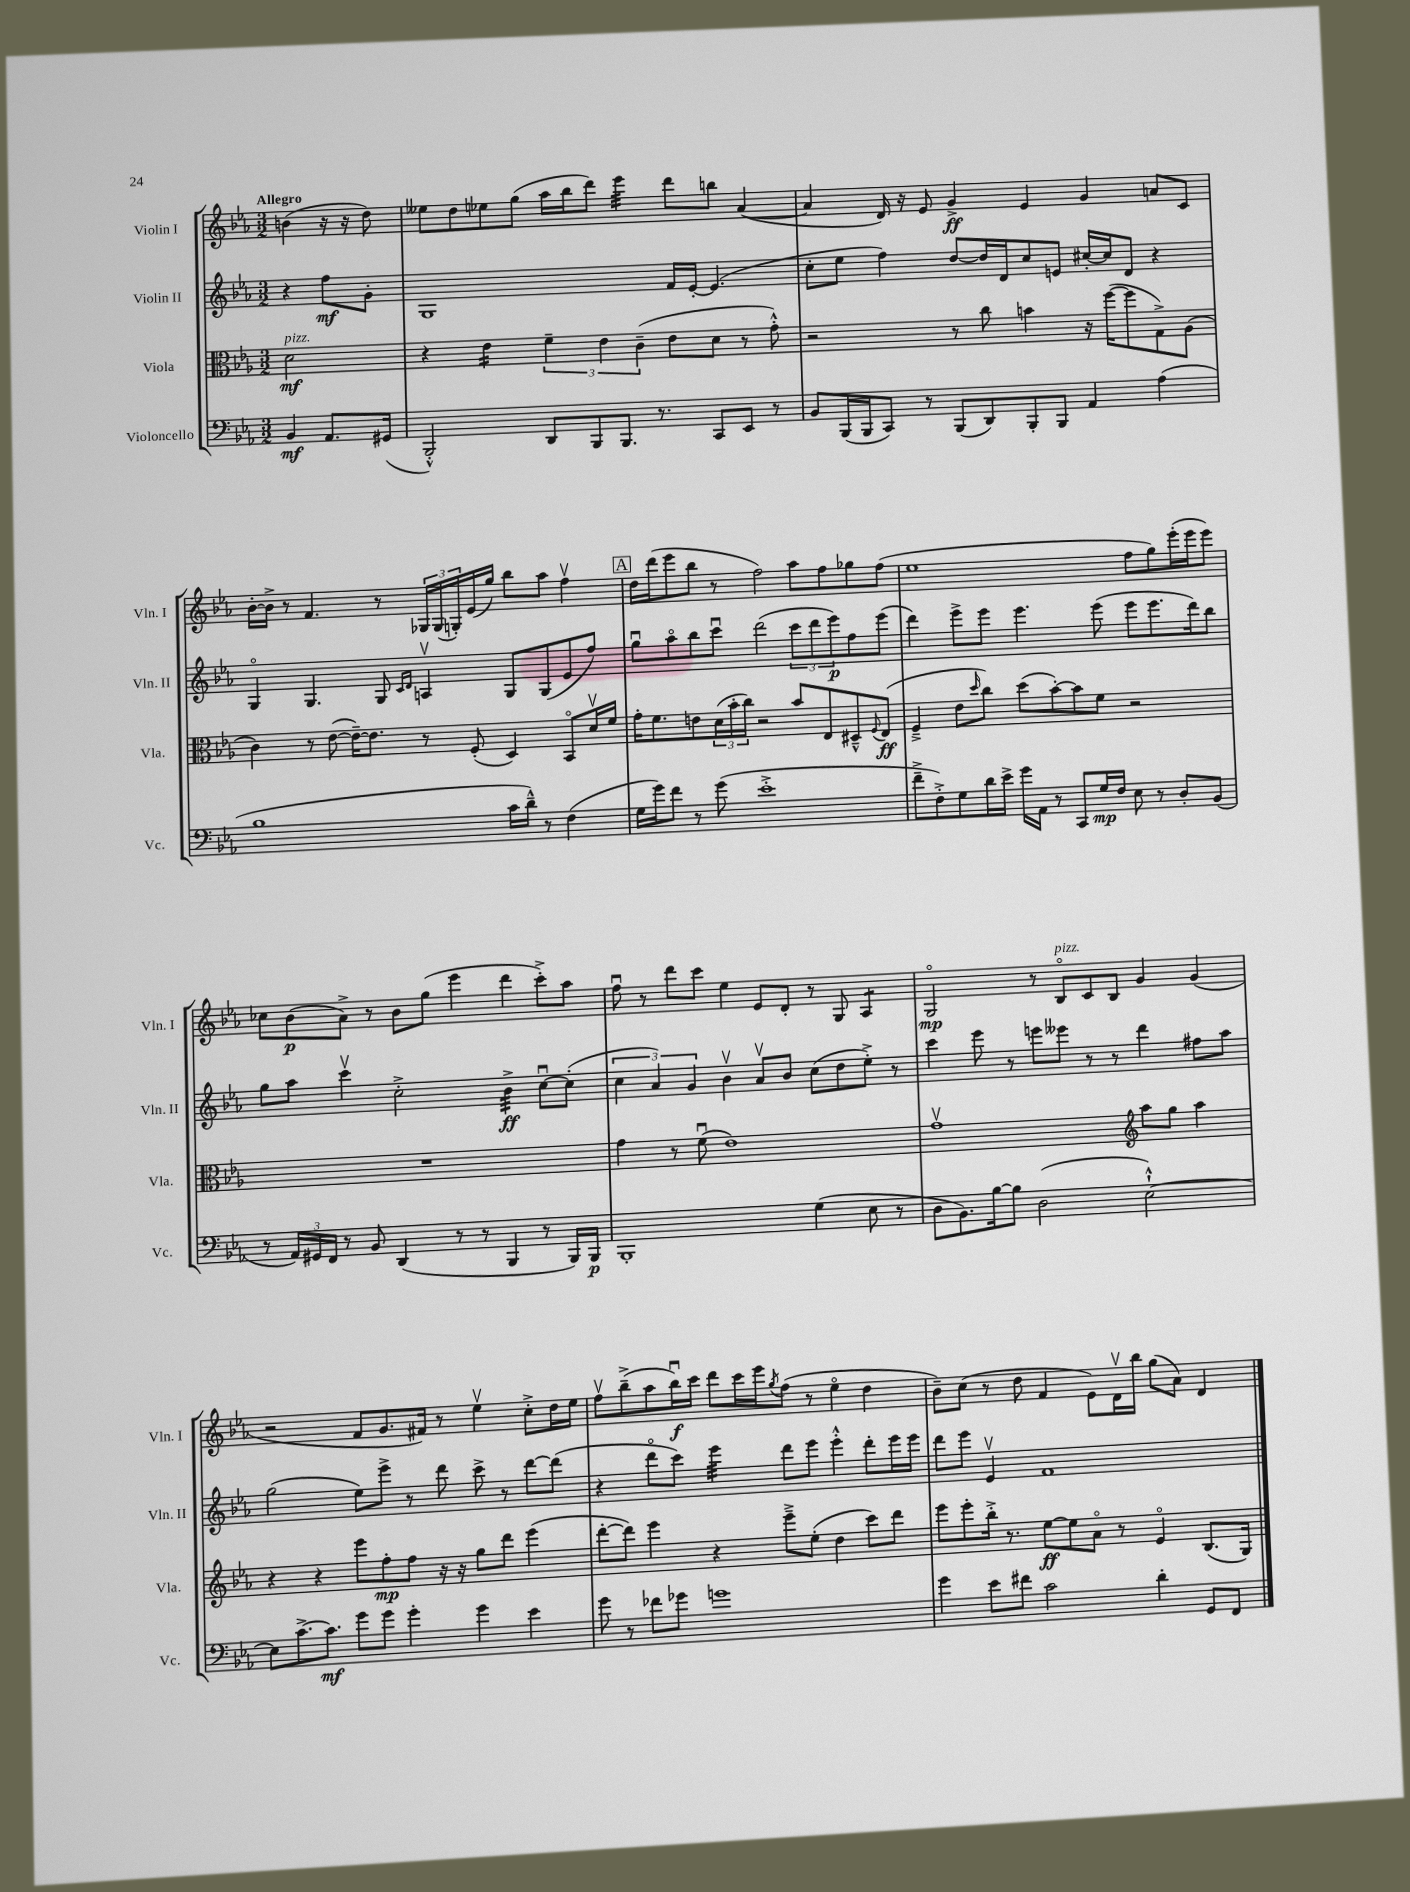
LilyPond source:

<<
\new StaffGroup <<
\new Staff = "s0" \with { instrumentName = "Violin I" shortInstrumentName = "Vln. I" } {
    \clef treble \key ees \major \numericTimeSignature \time 3/2 \partial 2 \tempo "Allegro"
    b'4( r16 r16 d''8) |
    eeses''8 d''8 ees''8 g''8( aes''16 bes''16 d'''8) ees'''4:32 d'''8 b''8 aes'4~( |
    aes'4 d'16) r16 ees'8 g'4->\ff ees'4 g'4 a'8 c'8 |
    bes'16~-. bes'16-> r8 f'4. r8 \tuplet 3/2 { ges16 ges16( g16-.) } ees'16( g''16) bes''8 aes''8 f''4\upbow |
    \mark \markup { \box "A" } d''16 d'''16( ees'''8 bes''8 r8 f''2) aes''8 f''8 ges''8 f''8( |
    ees''1 f''8 g''8) ees'''16-.( ees'''16 ees'''8) |
    ces''8 bes'8\p( aes'8->) r8 bes'8 g''8( ees'''4 d'''4 c'''8-.->) aes''8 |
    f''8\downbow r8 d'''8 c'''8 ees''4 ees'8 d'8-. r8 g8 aes4:8 |
    g2\flageolet\mp r8 bes8\flageolet^\markup { \italic "pizz." } c'8 bes8 g'4 g'4( |
    r2 f'8 g'8. fis'16) r8 ees''4\upbow c''8-.-> d''16 ees''16 |
    f''8\upbow bes''8--->( aes''8 bes''16\downbow\f) c'''16 d'''8 c'''16 ees'''16 \acciaccatura { g''8 } f''8( r8 ees''4\flageolet d''4 |
    bes'8--) c''8( r8 d''8 f'4 ees'8) d'16\upbow bes''16 g''8( aes'8) d'4 \bar "|." |
}
\new Staff = "s1" \with { instrumentName = "Violin II" shortInstrumentName = "Vln. II" } {
    \clef treble \key ees \major \numericTimeSignature \time 3/2 \partial 2
    r4 f''8\mf g'8-. |
    g1 f'16 ees'16~-. ees'4.( |
    c''8-. ees''8 f''4) d''8~ d''16 d'16 c''8 e'8 cis''16~-. cis''16 d'8 r4 |
    g4\flageolet g4. g8 \grace { c'16 d'16 } a4\upbow g8 g8( ees'8 f''8) |
    \mark \markup { \box "A" } g''8\downbow aes''8\flageolet bes''8 c'''8\downbow d'''2( \tuplet 3/2 { c'''8 d'''8 ees'''8\p) } f''8 ees'''8( |
    d'''4) ees'''8-> ees'''8 ees'''4. ees'''8( ees'''8 ees'''8. d'''16) bes''8 |
    g''8 aes''8 c'''4\upbow c''2-.-> bes'4:32->\ff c''8~\downbow c''8-.( |
    \tuplet 3/2 { c''4 aes'4) g'4 } bes'4\upbow aes'8\upbow bes'8 c''8( d''8 ees''8-.->) r8 |
    c'''4 ees'''8 r8 e'''8 eeses'''8 r8 r8 d'''4 fis''8 aes''8 |
    g''2( ees''8) ees'''8-> r8 d'''8 c'''8-> r8 d'''8~ d'''8( |
    r4 d'''8\flageolet c'''8) ees'''4:32 d'''8 ees'''8 ees'''4-.-^ d'''8-. ees'''16 ees'''16 |
    d'''8 ees'''8 ees'4\upbow f'1 \bar "|." |
}
\new Staff = "s2" \with { instrumentName = "Viola" shortInstrumentName = "Vla." } {
    \clef alto \key ees \major \numericTimeSignature \time 3/2 \partial 2
    d'2\mf^\markup { \italic "pizz." } |
    r4 ees'4:16 \tuplet 3/2 { f'4-- ees'4 c'4--( } ees'8 d'8 r8 g'8-.-^) |
    r2 r8 c''8 b'4 r16 f''16~( f''8 g8->) aes8( |
    c'4) r8 ees'8~( ees'16~--) ees'8. r8 f8-.( d4) bes,8\flageolet d'16\upbow f'16 |
    \mark \markup { \box "A" } g'16-. f'8. e'8 \tuplet 3/2 { d'16( bes'16-. c''16) } r2 bes'8 ees8 dis8---^ \appoggiatura { f8 } ees8\ff( |
    f4---> ees'8 \grace { d''16 } c''8) d''8( bes'8~-.) bes'8 f'8 r2 |
    R1. |
    g'4 r8 f'8\downbow( ees'1) |
    g'1\upbow \clef treble aes''8 g''8 aes''4 |
    r4 r4 ees'''8 f''8-.\mp f''8 r16 r16 g''8 d'''8 ees'''4( |
    d'''8~-. d'''8) ees'''4 r4 ees'''8---> ees''8-.( d''4 c'''8) d'''8 |
    ees'''8 ees'''8-. bes''16-.-> r8. ees''8~\ff ees''8 aes'8\flageolet r8 ees'4\flageolet bes8.( g16) \bar "|." |
}
\new Staff = "s3" \with { instrumentName = "Violoncello" shortInstrumentName = "Vc." } {
    \clef bass \key ees \major \numericTimeSignature \time 3/2 \partial 2
    bes,4\mf aes,8. gis,16( |
    bes,,2-.-^) d,8 bes,,8 bes,,8. r8. c,8 ees,8 r8 |
    bes,8 bes,,16( bes,,16 c,8) r8 bes,,8( d,8) bes,,8-. bes,,8 aes,4 aes4( |
    bes1 c'16 d'16---^) r8 f4( |
    \mark \markup { \box "A" } g16 g'16) f'8 r8 g'8( ees'1-.-> |
    f'8---> f8-.->) g8 d'16 ees'16-> g'16 aes,16 r8 c,8 g16\mp f16 ees8 r8 d8-. bes,8( |
    r8 \tuplet 3/2 { aes,16) gis,16 f,16 } r8 bes,8 d,4( r8 r8 bes,,4 r8 bes,,16) bes,,16\p |
    bes,,1-. g4( ees8 r8 |
    d8 bes,8.) bes16~ bes8 d2( ees2~-!-^) |
    ees8 c'8.~-> c'8.\mf g'8 g'8 g'4-. g'4 ees'4 |
    g'8 r8 fes'8 ges'8 g'1 |
    g'4 ees'8 fis'8 c'2 d'4-. g,8 f,8 \bar "|." |
}
>>
>>
\layout { \context { \Score \remove "Bar_number_engraver" } }
